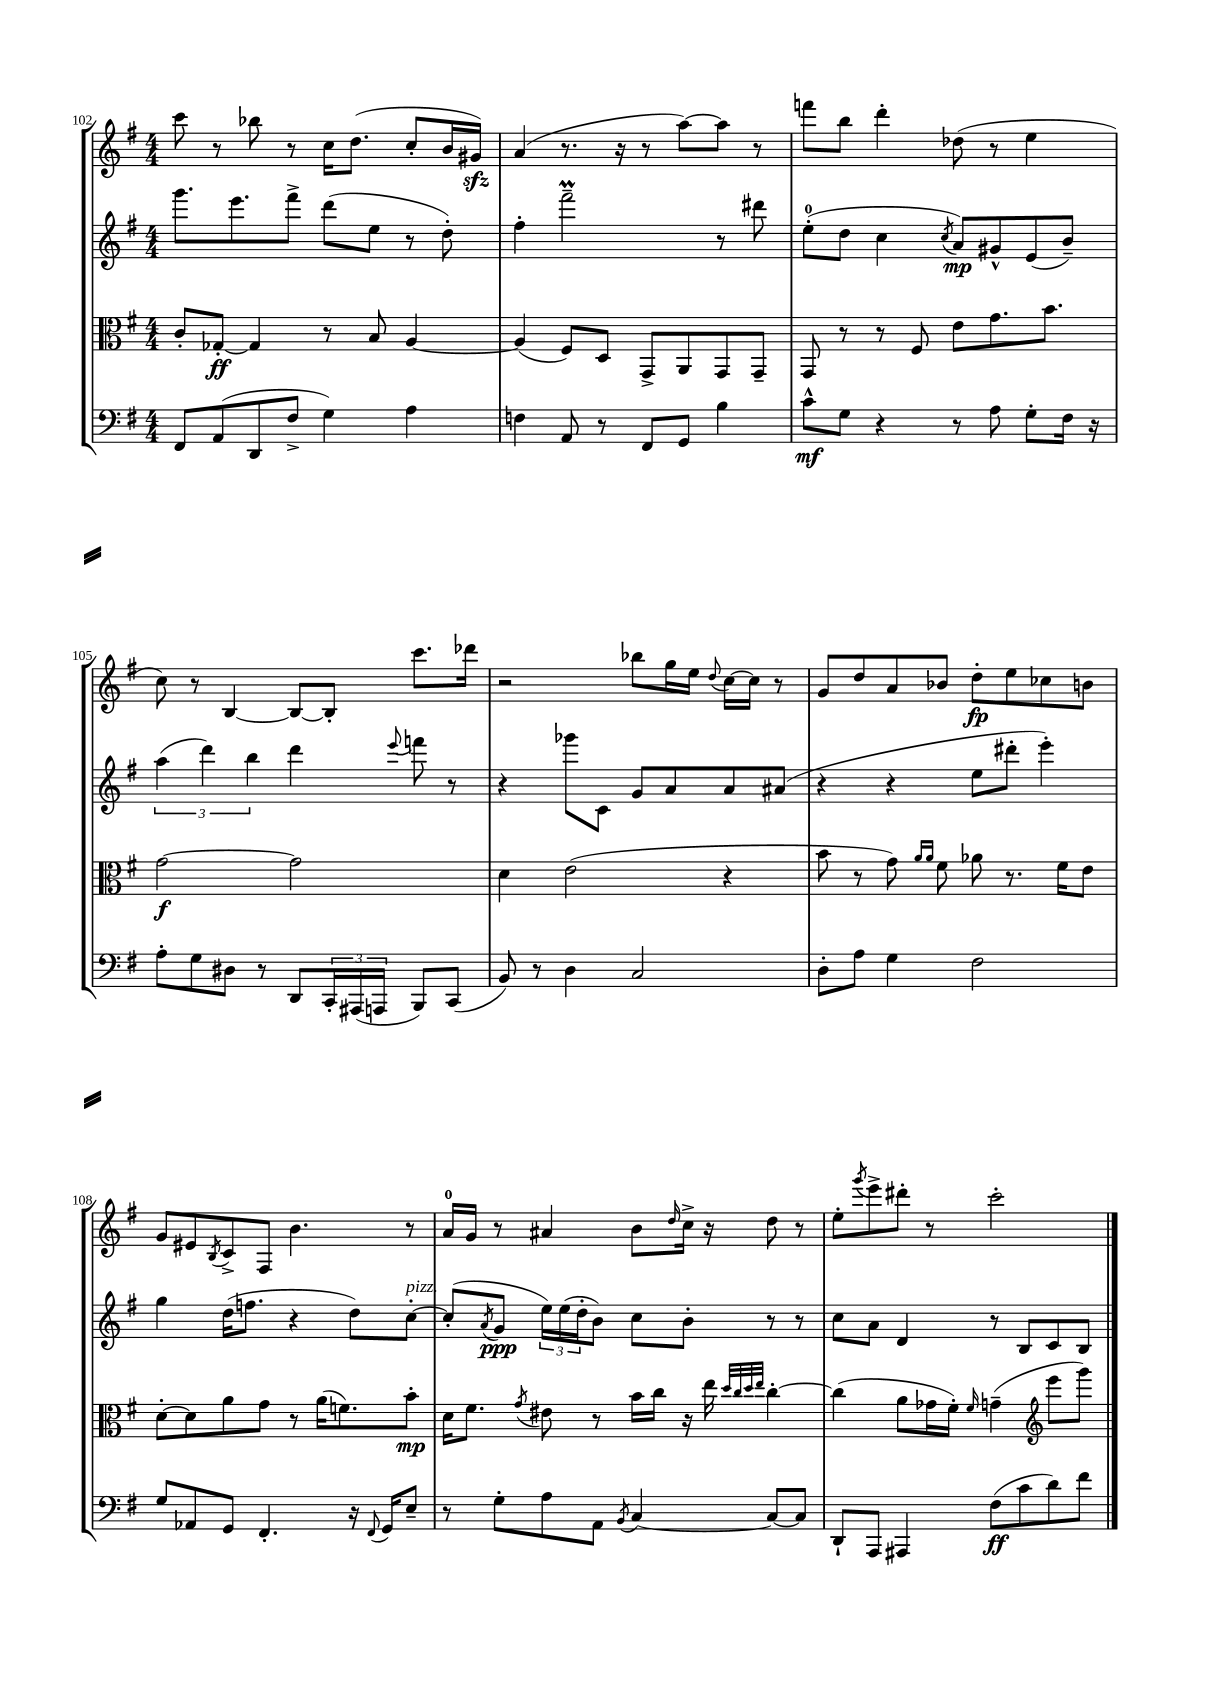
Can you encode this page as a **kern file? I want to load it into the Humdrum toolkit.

**kern	**dynam	**kern	**dynam	**kern	**dynam	**kern	**dynam
*part4	*part4	*part3	*part3	*part2	*part2	*part1	*part1
*staff4	*staff4	*staff3	*staff3	*staff2	*staff2	*staff1	*staff1
*clefF4	*	*clefC3	*	*clefG2	*	*clefG2	*
*k[f#]	*	*k[f#]	*	*k[f#]	*	*k[f#]	*
*M4/4	*	*M4/4	*	*M4/4	*	*M4/4	*
=102	=102	=102	=102	=102	=102	=102	=102
8FF#/L	.	8c'/L	.	8.ggg\L	.	8ccc\	.
(8AA/	.	[8G-X'/J	ff	.	.	8r	.
.	.	.	.	8.eee\	.	.	.
8DD/	.	4G-/]	.	.	.	8bb-X\	.
8F#^/J	.	.	.	8fff#^\J	.	8r	.
4G\)	.	8r	.	(8ddd\L	.	16cc\KL	.
.	.	.	.	.	.	(8.dd\J	.
.	.	8B/	.	8ee\J	.	.	.
4A\	.	[4A/	.	8r	.	8cc'/L	.
.	.	.	.	8dd'\)	.	16b/L	.
.	.	.	.	.	.	16g#Xzz/JJ)	.
=103	=103	=103	=103	=103	=103	=103	=103
4Fn\	.	(4A/]	.	4ff#'\	.	(4a/	.
8AA/	.	8F#/L)	.	2fff#m~\	.	8.r	.
8r	.	8D/J	.	.	.	.	.
.	.	.	.	.	.	16r	.
8FF#/L	.	8GG^/L	.	.	.	8r	.
8GG/J	.	8AA/	.	.	.	[8aa\L)	.
4B\	.	8GG/	.	8r	.	8aa\J]	.
.	.	8GG~/J	.	8ddd#X\	.	8r	.
=104	=104	=104	=104	=104	=104	=104	=104
8c^^\L	mf	8GG/	.	(8ee'\L	.	8fffn\L	.
8G\J	.	8r	.	8dd\J	.	8bb\J	.
4r	.	8r	.	4cc\	.	4ddd'\	.
.	.	8F#/	.	.	.	.	.
.	.	.	.	8qcc/	.	.	.
8r	.	8e\L	.	8a/L)	mp	(8dd-X\	.
8A\	.	8.g\	.	8g#X^^/	.	8r	.
8G'\L	.	.	.	(8e/	.	4ee\	.
.	.	8.b\J	.	.	.	.	.
16F#\Jk	.	.	.	8b~/J)	.	.	.
16r	.	.	.	.	.	.	.
!!LO:LB:g=z
=105	=105	=105	=105	=105	=105	=105	=105
8A'\L	.	[2g\	f	(6aa\	.	8cc\)	.
8G\	.	.	.	.	.	8r	.
.	.	.	.	6ddd\)	.	.	.
8D#X\J	.	.	.	.	.	[4B/	.
.	.	.	.	6bb\	.	.	.
8r	.	.	.	.	.	.	.
8DD/L	.	2g\]	.	4ddd\	.	8B/L_	.
24CC'/L	.	.	.	.	.	8B'/J]	.
(24AAA#X/	.	.	.	.	.	.	.
24AAAn/JJ	.	.	.	.	.	.	.
.	.	.	.	8qqeee/	.	.	.
8BBB/L)	.	.	.	8fffn\	.	8.ccc\L	.
(8CC/J	.	.	.	8r	.	.	.
.	.	.	.	.	.	16ddd-X\Jk	.
=106	=106	=106	=106	=106	=106	=106	=106
8BB/)	.	4d\	.	4r	.	2r	.
8r	.	.	.	.	.	.	.
4D\	.	(2e\	.	8ggg-X\L	.	.	.
.	.	.	.	8c\J	.	.	.
2C/	.	.	.	8g/L	.	8bb-X\L	.
.	.	.	.	8a/	.	16gg\L	.
.	.	.	.	.	.	16ee\JJ	.
.	.	.	.	.	.	8qqdd/	.
.	.	4r	.	8a/	.	[16cc\LL	.
.	.	.	.	.	.	16cc\JJ]	.
.	.	.	.	(8a#X/J	.	8r	.
=107	=107	=107	=107	=107	=107	=107	=107
8D'\L	.	8b\	.	4r	.	8g/L	.
8A\J	.	8r	.	.	.	8dd/	.
4G\	.	8g\)	.	4r	.	8a/	.
.	.	16qqa/LL	.	.	.	.	.
.	.	16qqa/JJ	.	.	.	.	.
.	.	8f#\	.	.	.	8b-X/J	.
2F#\	.	8a-X\	.	8ee\L	.	8dd'\L	fp
.	.	8.r	.	8ddd#X'\J	.	8ee\	.
.	.	.	.	4eee'\)	.	8cc-X\	.
.	.	16f#\KL	.	.	.	.	.
.	.	8e\J	.	.	.	8bn\J	.
!!LO:LB:g=z
=108	=108	=108	=108	=108	=108	=108	=108
8G/L	.	[8d'\L	.	4gg\	.	8g/L	.
8AA-X/	.	8d\]	.	.	.	8e#X/	.
.	.	.	.	.	.	8qB/	.
8GG/J	.	8a\	.	(16dd\KL	.	8c^/	.
.	.	.	.	8.ffn\J	.	.	.
4.FF#'/	.	8g\J	.	.	.	8F#/J	.
.	.	8r	.	4r	.	4.b\	.
.	.	(16a\KL	.	.	.	.	.
.	.	8.fn\)	.	.	.	.	.
16r	.	.	.	8dd\L)	.	.	.
8qqFF#/	.	.	.	.	.	.	.
16GG/KL	.	.	.	.	.	.	.
!	!	!	!	!LO:TX:a:i:t=pizz.	!	!	!
8E~/J	.	8b'\J	mp	[8cc'\J	.	8r	.
=109	=109	=109	=109	=109	=109	=109	=109
8r	.	16d\KL	.	(8cc'/L]	.	16a/LL	.
.	.	8.f#\J	.	.	.	16g/JJ	.
.	.	.	.	8qa/	.	.	.
8G'\L	.	.	.	8g/J	ppp	8r	.
.	.	8qg/	.	.	.	.	.
8A\	.	8e#X\	.	24ee\LL)	.	4a#X/	.
.	.	.	.	(24ee\	.	.	.
.	.	.	.	24dd'\J	.	.	.
8AA\J	.	8r	.	8b\J)	.	.	.
8qBB/	.	.	.	.	.	.	.
[4C/	.	16b\LL	.	8cc\L	.	8b\L	.
.	.	16cc\JJ	.	.	.	.	.
.	.	.	.	.	.	16qqdd/	.
.	.	16r	.	8b'\J	.	16cc^\Jk	.
.	.	16ee\	.	.	.	16r	.
.	.	32qqdd/LLL	.	.	.	.	.
.	.	32qqcc/	.	.	.	.	.
.	.	32qqdd/	.	.	.	.	.
.	.	32qqee/JJJ	.	.	.	.	.
8C/L_	.	[4cc'\	.	8r	.	8dd\	.
8C/J]	.	.	.	8r	.	8r	.
=110	=110	=110	=110	=110	=110	=110	=110
8DD`/L	.	(4cc\]	.	8cc\L	.	8ee'\L	.
.	.	.	.	.	.	8qggg/	.
8AAA/J	.	.	.	8a\J	.	8eee^\	.
4AAA#X/	.	8a\L	.	4d/	.	8ddd#X'\J	.
.	.	16g-X\L	.	.	.	8r	.
.	.	16f#'\JJ)	.	.	.	.	.
.	.	16qqf#/	.	.	.	.	.
(8F#\L	ff	(4gn~\	.	8r	.	2ccc'\	.
8c\	.	.	.	8B/L	.	.	.
*	*	*clefG2	*	*	*	*	*
8d\)	.	8eee\L	.	8c/	.	.	.
8f#\J	.	8ggg\J)	.	8B/J	.	.	.
==	==	==	==	==	==	==	==
*-	*-	*-	*-	*-	*-	*-	*-
